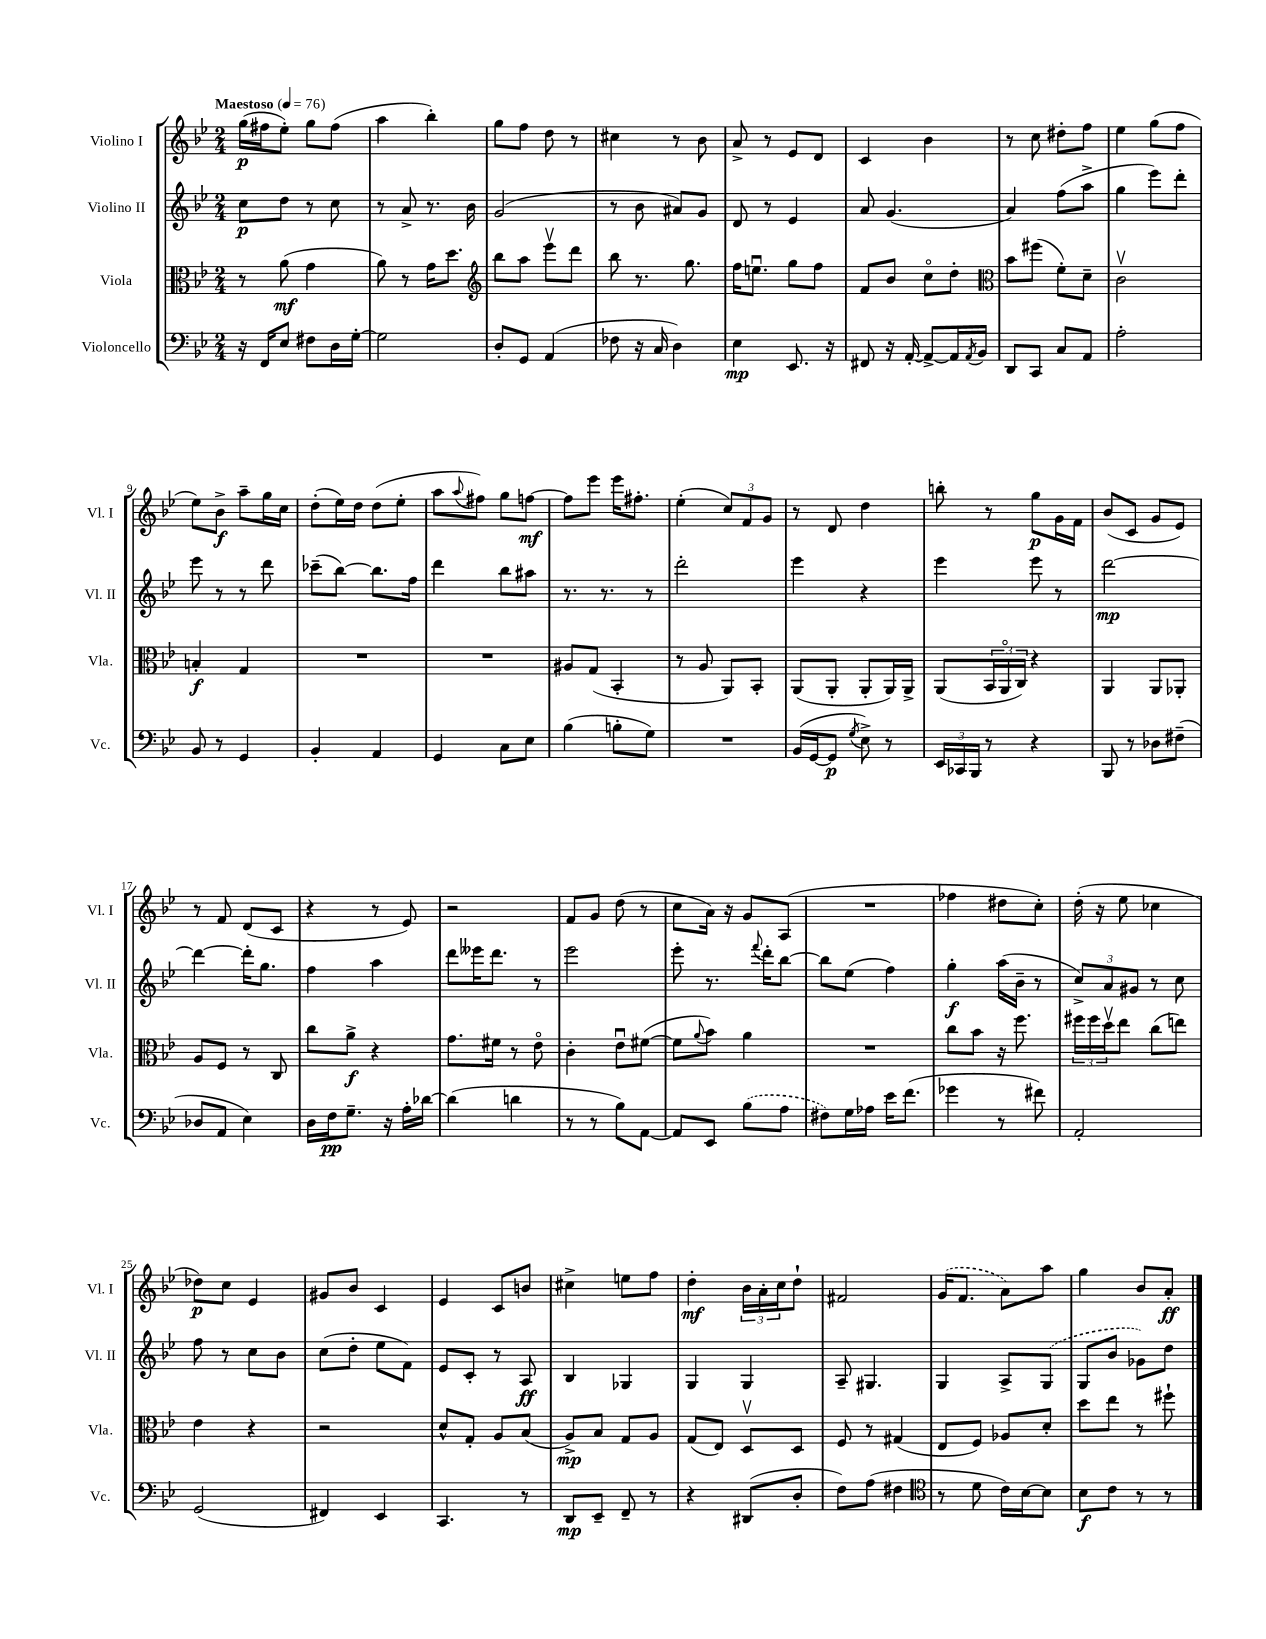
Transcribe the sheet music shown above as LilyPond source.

<<
\new StaffGroup <<
\new Staff = "s0" \with { instrumentName = "Violino I" shortInstrumentName = "Vl. I" } {
    \clef treble \key bes \major \numericTimeSignature \time 2/4 \tempo "Maestoso" 4 = 76
    g''16\p( fis''16 ees''8-.) g''8 fis''8( |
    a''4 bes''4-.) |
    g''8 f''8 d''8 r8 |
    cis''4 r8 bes'8 |
    a'8-> r8 ees'8 d'8 |
    c'4 bes'4 |
    r8 c''8 dis''8-. f''8 |
    ees''4 g''8( f''8 |
    ees''8) bes'8->\f a''8-- g''16 c''16 |
    d''8-.( ees''16) d''16 d''8( ees''8-. |
    a''8 \appoggiatura { a''8 } fis''8) g''8 f''8~\mf |
    f''8 ees'''8 ees'''16 fis''8.-. |
    ees''4-.( \tuplet 3/2 { c''8) f'8 g'8 } |
    r8 d'8 d''4 |
    b''8-. r8 g''8\p g'16 f'16 |
    bes'8( c'8 g'8 ees'8) |
    r8 f'8 d'8( c'8 |
    r4 r8 ees'8) |
    r2 |
    f'8 g'8 d''8( r8 |
    c''8 a'16) r16 g'8 a8( |
    R2 |
    fes''4 dis''8 c''8-.) |
    d''16-.( r16 ees''8 ces''4 |
    des''8\p) c''8 ees'4 |
    gis'8 bes'8 c'4 |
    ees'4 c'8 b'8 |
    cis''4-> e''8 f''8 |
    d''4-.\mf \tuplet 3/2 { bes'16 a'16-. c''16 } d''8-! |
    fis'2 |
    \once \slurDashed g'16( f'8. a'8) a''8 |
    g''4 bes'8 a'8-.\ff \bar "|." |
}
\new Staff = "s1" \with { instrumentName = "Violino II" shortInstrumentName = "Vl. II" } {
    \clef treble \key bes \major \numericTimeSignature \time 2/4
    c''8\p d''8 r8 c''8 |
    r8 a'8-> r8. bes'16 |
    g'2( |
    r8 bes'8 ais'8) g'8 |
    d'8 r8 ees'4 |
    a'8 g'4.( |
    a'4) f''8( a''8-> |
    g''4 ees'''8) d'''8-. |
    ees'''8 r8 r8 d'''8 |
    ces'''8--( bes''8~) bes''8. f''16 |
    d'''4 bes''8 ais''8 |
    r8. r8. r8 |
    d'''2-. |
    ees'''4 r4 |
    ees'''4 ees'''8 r8 |
    d'''2~\mp |
    d'''4~ d'''16-. g''8. |
    f''4 a''4 |
    d'''8 eeses'''16 d'''8. r8 |
    ees'''2 |
    ees'''8-. r8. \appoggiatura { f'''8 } d'''16-. bes''8~ |
    bes''8 ees''8( f''4) |
    g''4-.\f a''16( bes'16-- r8 |
    \tuplet 3/2 { c''8->) a'8 gis'8 } r8 c''8 |
    f''8 r8 c''8 bes'8 |
    c''8( d''8-. ees''8 f'8) |
    ees'8 c'8-. r8 a8\ff |
    bes4 ges4 |
    g4 g4 |
    a8-- gis4. |
    g4 a8-> \once \slurDashed g8( |
    g8 bes'8 ges'8) d''8 \bar "|." |
}
\new Staff = "s2" \with { instrumentName = "Viola" shortInstrumentName = "Vla." } {
    \clef alto \key bes \major \numericTimeSignature \time 2/4
    r8 a'8\mf( g'4 |
    a'8) r8 g'16 d''8. |
    \clef treble bes''8 a''8 ees'''8\upbow d'''8 |
    bes''8 r8. g''8. |
    f''16 e''8.\downbow g''8 f''8 |
    f'8 bes'8 c''8\flageolet d''8-. |
    \clef alto bes'8 fis''8( f'8-.) d'8-- |
    c'2\upbow |
    b4-.\f g4 |
    R2 |
    R2 |
    ais8 g8( bes,4-. |
    r8 a8 a,8) bes,8-. |
    a,8( a,8-. a,8-. a,16) a,16-> |
    a,8( \tuplet 3/2 { bes,16 a,16\flageolet c16) } r4 |
    a,4 a,8 aes,8-. |
    a8 f8 r8 c8 |
    c''8 a'8->\f r4 |
    g'8. fis'16 r8 ees'8\flageolet |
    c'4-. ees'8\downbow fis'8~( |
    fis'8 \appoggiatura { a'8 } bes'8) a'4 |
    R2 |
    c''8 bes'8 r16 f''8. |
    \tuplet 3/2 { fis''16 fis''16 d''16\upbow } ees''8 c''8( e''8) |
    ees'4 r4 |
    r2 |
    d'8-^ g8-. a8 bes8( |
    a8->\mp) bes8 g8 a8 |
    g8( ees8) d8\upbow d8 |
    f8 r8 gis4( |
    ees8 f8) aes8 d'8-. |
    d''8 ees''8 r8 fis''8-! \bar "|." |
}
\new Staff = "s3" \with { instrumentName = "Violoncello" shortInstrumentName = "Vc." } {
    \clef bass \key bes \major \numericTimeSignature \time 2/4
    r16 f,16 ees8 fis8 d16 g16~-. |
    g2 |
    d8-. g,8 a,4( |
    fes8 r16 c16 d4) |
    ees4\mp ees,8. r16 |
    fis,8 r16 a,16~-. a,8~-> a,16 \acciaccatura { a,8 } bes,16 |
    d,8 c,8 c8 a,8 |
    a2-. |
    bes,8 r8 g,4 |
    bes,4-. a,4 |
    g,4 c8 ees8 |
    bes4( b8-. g8) |
    R2 |
    bes,16( g,16~ g,8\p \acciaccatura { g8 } ees8->) r8 |
    \tuplet 3/2 { ees,16 ces,16 bes,,16 } r8 r4 |
    bes,,8 r8 des8 fis8--( |
    des8 a,8 ees4) |
    d16 f16\pp g8.-- r16 a16-. des'16~ |
    des'4( d'4 |
    r8 r8 bes8) a,8~ |
    a,8 ees,8 \once \slurDashed bes8( a8 |
    fis8) g16 aes16 ees'16 f'8.( |
    ges'4 r8 fis'8) |
    a,2-. |
    g,2( |
    fis,4) ees,4 |
    c,4. r8 |
    d,8\mp ees,8-- f,8-- r8 |
    r4 dis,8( d8-. |
    f8) a8( fis4 |
    \clef tenor r8 d'8 c'16) bes16~ bes8 |
    bes8\f c'8 r8 r8 \bar "|." |
}
>>
>>
